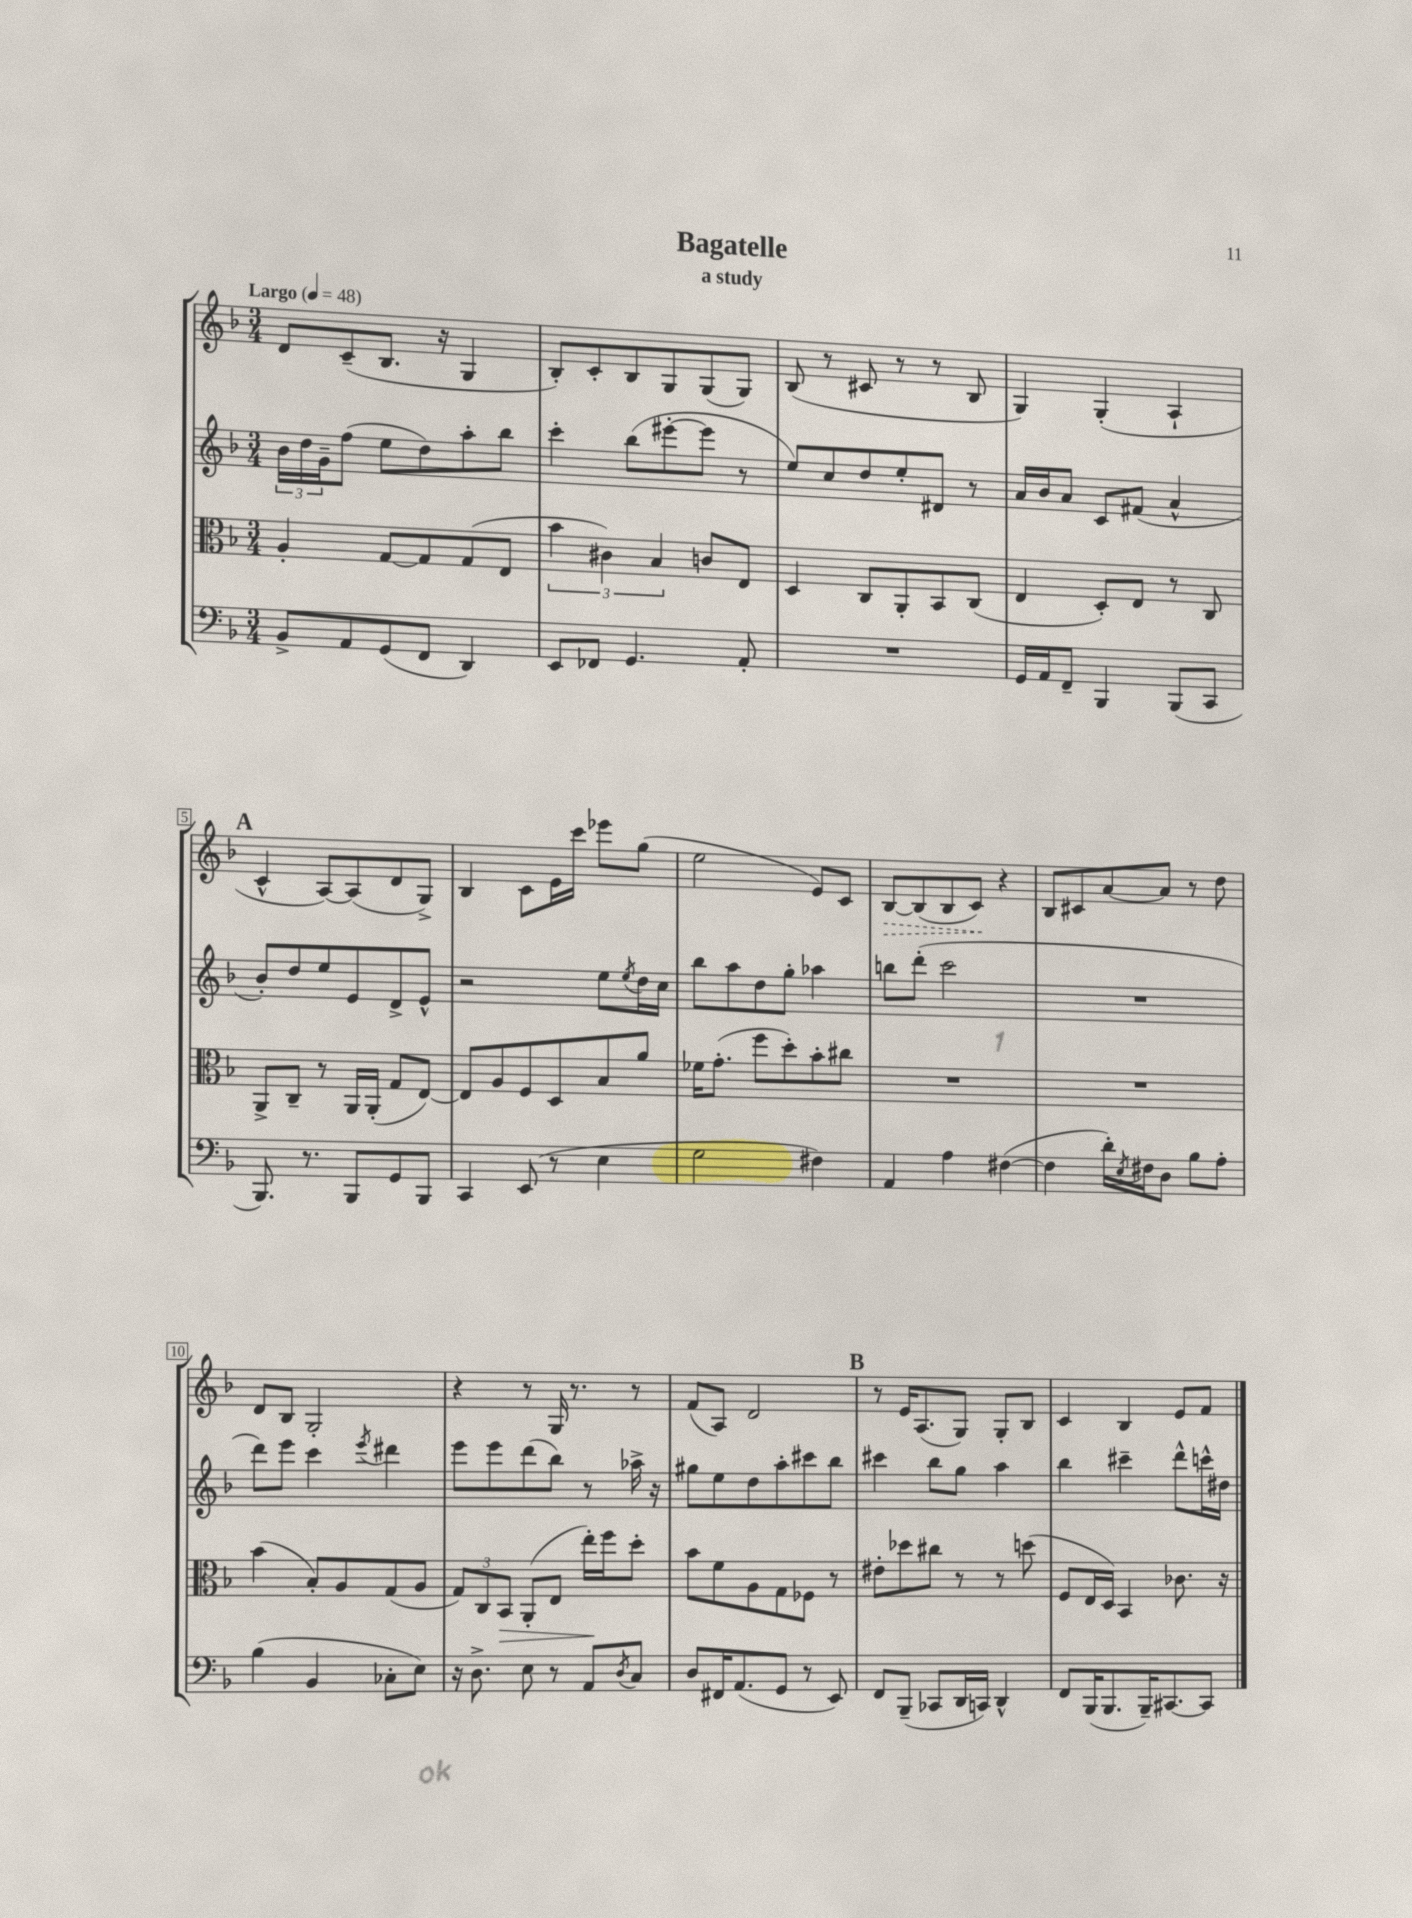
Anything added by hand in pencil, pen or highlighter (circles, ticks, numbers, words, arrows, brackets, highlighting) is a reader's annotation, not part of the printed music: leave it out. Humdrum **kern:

**kern	**kern	**kern	**kern
*staff4	*staff3	*staff2	*staff1
*clefF4	*clefC3	*clefG2	*clefG2
*k[b-]	*k[b-]	*k[b-]	*k[b-]
*M3/4	*M3/4	*M3/4	*M3/4
*MM48	*MM48	*MM48	*MM48
8BB-^	4A'	24b-	8d
.	.	24dd	.
.	.	24g~	.
8AA	.	(8ff	(8c~
(8GG	[8G	8ee	8.B-
8FF	8G]	8dd)	.
.	.	.	16r
4DD)	(8G	8aa'	4G
.	8E	8bb-	.
=	=	=	=
8EE	6b-	4ccc'	8B-')
8FF-	.	.	8c'
.	6c#)	.	.
4.GG	.	(8bb-	8B-
.	6B-	.	.
.	.	[8eee#'	8G
.	8c	8eee#]	(8G
8AA'	8E	8r	8G)
=	=	=	=
2.r	4D	8ee)	(8B-
.	.	8cc	8r
.	8C	8dd	8c#
.	8AA'	8ee'	8r
.	8BB-	8d#	8r
.	(8C	8r	8B-
=	=	=	=
16GG	4E	16a	4G)
16AA	.	16b-	.
8FF~	.	8a	.
4BBB-	8D')	8c	(4G'
.	8E	(8f#	.
(8BBB-	8r	4a^^	4A`
8CC	8C	.	.
=	=	=	=
8.BBB-)	8AA^	8b-')	4c^^
.	8C~	8dd	.
8.r	.	.	.
.	8r	8ee	[8A)
8BBB-	16AA	8e	(8A]
.	(16AA'	.	.
8GG	8G	8d^	8d
8BBB-	[8E)	8e^^	8G^)
=	=	=	=
4CC	8E]	2r	4B-
.	8A	.	.
(8EE	8F	.	8c
8r	8D	.	16e
.	.	.	16ccc
4E	8B-	8ee	8eee-
.	.	8qee	.
.	8a	16dd	(8gg
.	.	16cc	.
=	=	=	=
2G	16f-	8bb-	2ee
.	(8.g'	.	.
.	.	8aa	.
.	8ff	8dd	.
.	8dd')	8gg'	.
4F#)	8b-'	4aa-	8e)
.	8cc#	.	8c
=	=	=	=
4AA	2.r	8bb	[8B-
.	.	(8ddd'	(8B-]
4A	.	2ccc	8B-
.	.	.	8c)
([4F#	.	.	4r
=	=	=	=
4F#]	2.r	2.r	8B-
.	.	.	8c#
16d')	.	.	[8a
8qE	.	.	.
16F#	.	.	.
8D	.	.	8a]
8B-	.	.	8r
8A'	.	.	8dd
=	=	=	=
(4B-	(4b-	8ddd)	8d
.	.	8eee	8B-
4BB-	8B-')	4ccc	2G'
.	8A	.	.
.	.	8qeee	.
8C-'	(8G	4ddd#	.
8E)	8A	.	.
=	=	=	=
16r	12G)	8eee	4r
8.D^	.	.	.
.	12C	.	.
.	.	8eee	.
.	12BB-	.	.
8E	(8AA'	(8ddd	8r
8r	8E	8bb-)	16G
.	.	.	8.r
8AA	16ee')	8r	.
.	16ff	.	.
8qD	.	.	.
8C	8dd'	16aa-^	8r
.	.	16r	.
=	=	=	=
8D	8b-	8gg#	(8f
16FF#	8f	8ee	8A)
(8.AA	.	.	.
.	8A	8dd	2d
8GG	8G	8aa'	.
8r	8F-	8ccc#	.
8EE)	8r	8bb-	.
=	=	=	=
8FF	8e#'	4ccc#	8r
(8BBB-~	8dd-	.	16e
.	.	.	(8.A
8CC-	8cc#	8bb-	.
16DD	8r	8gg	8G)
16CC)	.	.	.
4DD^^	8r	4aa	8G'
.	(8dd	.	8B-
=	=	=	=
8FF	8F	4bb-	4c
(16BBB-	16E	.	.
8.BBB-	16D)	.	.
.	4BB-	4ccc#~	4B-
16BBB-~)	.	.	.
[8.CC#	.	.	.
.	8.c-	8ddd^^	8e
8CC#]	.	16ccc^^	8f
.	16r	16dd#	.
==	==	==	==
*-	*-	*-	*-
